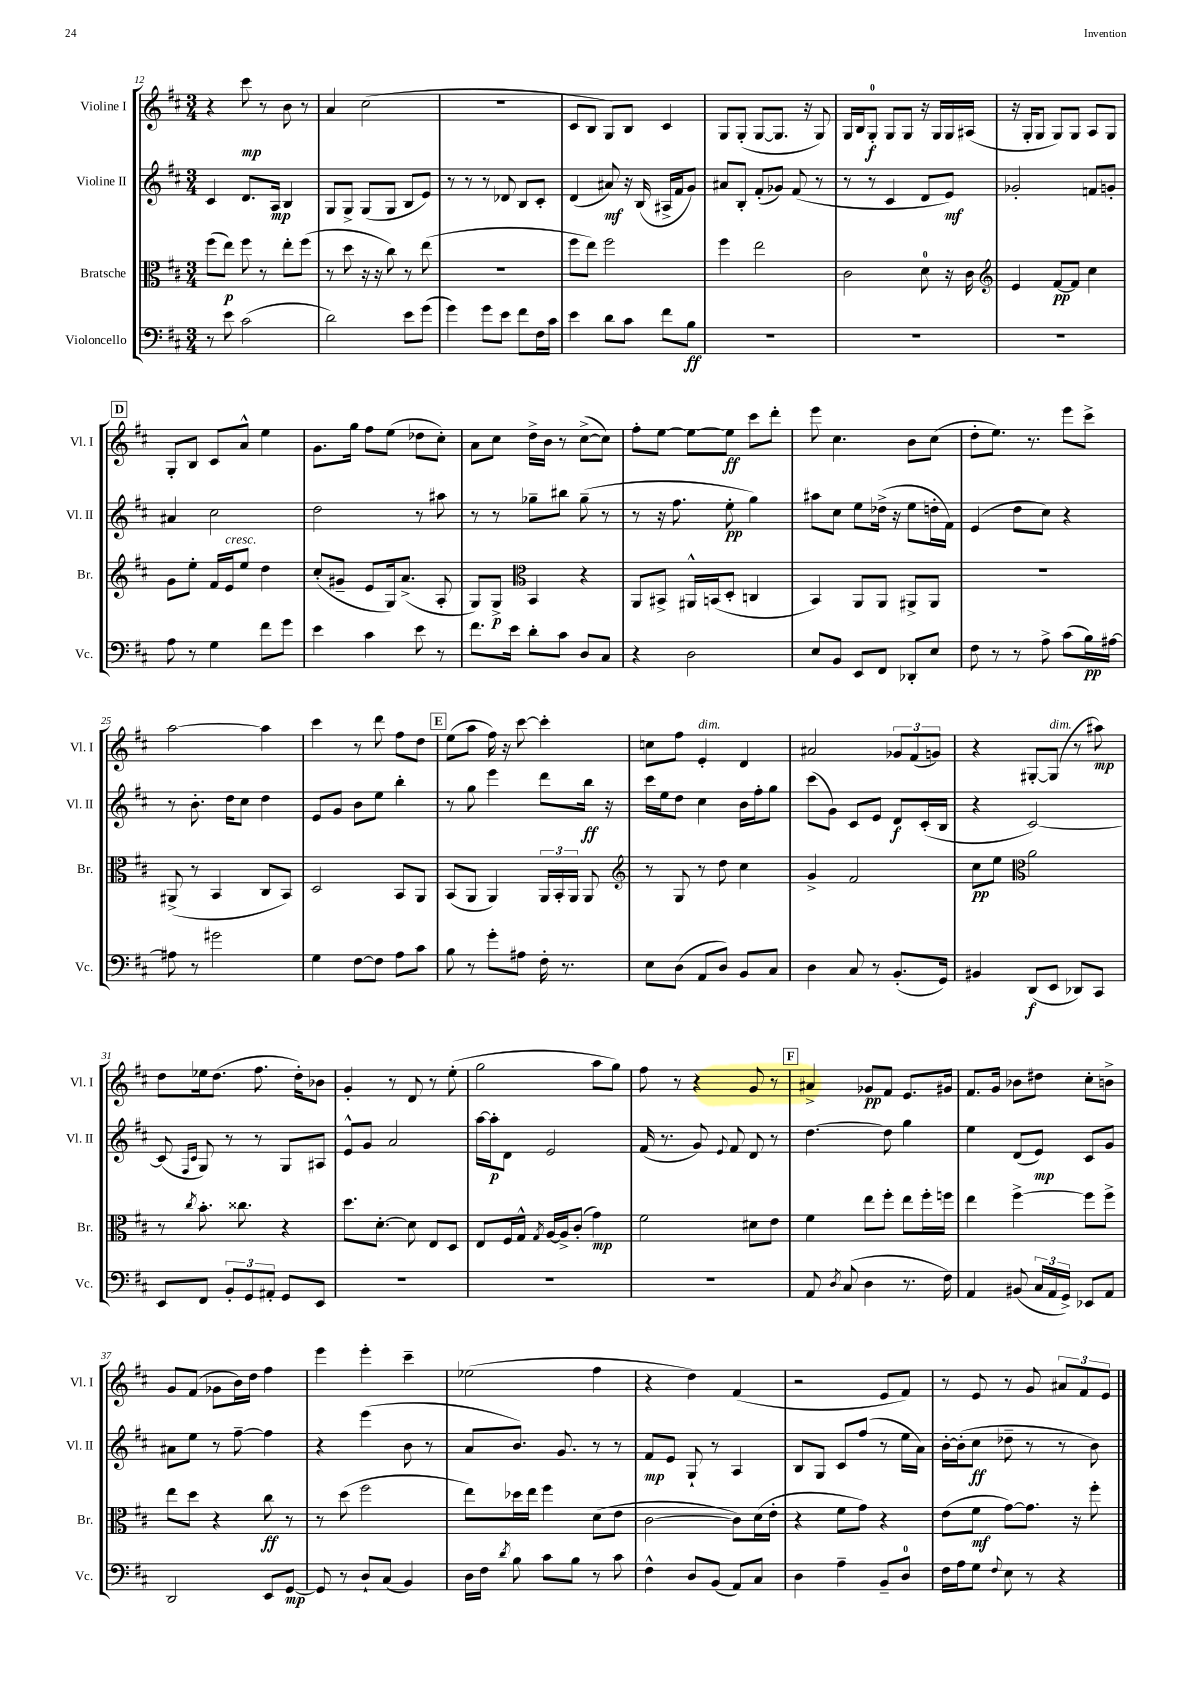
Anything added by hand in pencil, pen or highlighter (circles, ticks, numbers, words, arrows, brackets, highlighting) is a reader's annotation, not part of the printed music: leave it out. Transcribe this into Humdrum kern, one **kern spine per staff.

**kern	**kern	**kern	**kern
*staff4	*staff3	*staff2	*staff1
*clefF4	*clefC3	*clefG2	*clefG2
*k[f#c#]	*k[f#c#]	*k[f#c#]	*k[f#c#]
*M3/4	*M3/4	*M3/4	*M3/4
8r	(8ff#	4c#	4r
8e	8ee)	.	.
(2c#	8ff#	8.d	8ccc#
.	8r	.	8r
.	.	16A	.
.	8ee'	4B	8b
.	(8ff#	.	8r
=	=	=	=
2d)	8r	8G	4a
.	8dd	8G^	.
.	16r	(8G	(2cc#
.	16r	.	.
.	8cc#)	8G	.
8e	8r	8B	.
(8g	(8ee	8e)	.
=	=	=	=
4g)	2.r	8r	2.r
.	.	8r	.
8g	.	8r	.
8e	.	8d-	.
8f#	.	8B	.
16F#	.	8c#'	.
16c#	.	.	.
=	=	=	=
4e	8ff#	(4d	8c#
.	8ee)	.	8B
8d	2ff#	8a#)	8G)
8c#	.	16r	8B
.	.	(16B	.
8f#	.	16A#^	4c#
.	.	16f#	.
8B	.	8g)	.
=	=	=	=
2.r	4ff#	8a#	8G
.	.	8B'	(8G'
.	2ee	(8f#'	[8G
.	.	8g-)	8.G]
.	.	(8f#	.
.	.	.	16r
.	.	8r	8G)
=	=	=	=
2.r	2c#	8r	16G
.	.	.	16B
.	.	8r	8G'
.	.	4c#	8G
.	.	.	8G
.	8d	8d	16r
.	.	.	16G
.	16r	8e)	16G
.	16c#	.	(16A#
=	=	=	=
*	*clefG2	*	*
2.r	4e	2g-'	16r
.	.	.	16G'
.	.	.	8G
.	[8f#	.	8G)
.	8f#]	.	8G
.	4cc#	8f	8A
.	.	8g'	8G
=	=	=	=
8A	8g	4a#	8G'
8r	8ee'	.	8B
4G	16f#	2cc#	8c#
.	16e	.	.
.	8ee	.	8a^^
8f#	4dd	.	4ee
8g	.	.	.
=	=	=	=
4e	(8cc#'	2dd	8.g
.	8g#~	.	.
.	.	.	16gg
4c#	8e	.	8ff#
.	16G)	.	(8ee
.	(8.a^	.	.
8e	.	8r	8dd-
8r	8A'	8aa#	8cc#')
=	=	=	=
8.f#	8G)	8r	8a
.	8G^	8r	8cc#
16e	.	.	.
*	*clefC3	*	*
8d'	4BB	8gg-~	16dd^
.	.	.	16b
8c#	.	8bb#	8r
8D	4r	(8gg-~	([8cc#^
8C#	.	8r	8cc#])
=	=	=	=
4r	8AA	8r	8ff#'
.	8BB#^	16r	[8ee
.	.	8.ff#	.
2D	16AA#^^	.	8ee_
.	(16BB	.	.
.	8D'	8ee'	8ee]
.	4C	4gg)	8ccc#
.	.	.	8ddd'
=	=	=	=
8E	4BB)	8aa#	8eee
8BB	.	8cc#	4.cc#
8EE	8AA	8ee	.
8FF#	8AA	(16dd-^	.
.	.	16r	.
8DD-'	8AA#^	8ee	8b
8E	8AA#	16dd'	(8cc#
.	.	16f#)	.
=	=	=	=
8F#	2.r	(4e	8dd'
8r	.	.	8.ee)
8r	.	8dd	.
.	.	.	8.r
8A^	.	8cc#)	.
(8c#	.	4r	8eee
16B)	.	.	8ccc#^
[16A#	.	.	.
=	=	=	=
8A#]	(8AA#^	8r	[2aa
8r	8r	8.b'	.
2g#	4BB	.	.
.	.	16dd	.
.	.	8cc#	.
.	8C#	4dd	4aa]
.	8BB)	.	.
=	=	=	=
4G	2D	8e	4ccc#
.	.	8g	.
[8F#	.	8b	8r
8F#]	.	8ee	8ddd
8A	8BB	4bb'	8ff#
8c#	8AA	.	8dd
=	=	=	=
8B	(8BB	8r	(8ee
8r	8AA	8gg	8aa
8g'	4AA)	4eee	16ff#)
.	.	.	16r
8A#	.	.	[8ccc#
16F#'	24AA	8ddd	4ccc#']
.	24BB'	.	.
8.r	.	.	.
.	24AA	.	.
.	8AA	16bb	.
.	.	16r	.
=	=	=	=
*	*clefG2	*	*
8E	8r	16ccc#	8cc
.	.	16ee	.
(8D	8G	8dd	8ff#
8AA	8r	4cc#	4e'
8D)	8dd	.	.
8BB	4cc#	16b	4d
.	.	16ff#'	.
8C#	.	8gg	.
=	=	=	=
4D	4g^	(8ccc#	2a#
.	.	8g)	.
8C#	2f#	8c#	.
8r	.	8e	.
(8.BB'	.	8d	12g-
.	.	.	(12f#
.	.	(16c#'	.
.	.	.	12g)
16GG)	.	16B	.
=	=	=	=
4BB#	8cc#	4r	4r
.	8ee	.	.
*	*clefC3	*	*
(8DD	2a	[2c#)	[8G#'
8EE	.	.	(8G#]
8DD-)	.	.	8r
8CC#	.	.	8aa#)
=	=	=	=
8EE	8r	(8c#]	8dd
.	.	16qqF#	.
.	8qcc#	16qqc#	.
8FF#	8.b'	8G)	16ee-
.	.	.	(8.dd
12BB'	.	8r	.
.	8.cc##	.	.
12GG	.	.	.
.	.	8r	8.ff#
12AA#'	.	.	.
8GG	4r	8G	.
.	.	.	16dd')
8EE	.	8A#	8b-
=	=	=	=
2.r	8.dd	8e^^	4g'
.	.	8g	.
.	[8.d'	.	.
.	.	2a	8r
.	8d]	.	8d
.	8E	.	8r
.	8D	.	(8ee'
=	=	=	=
2.r	8E	[16aa	2gg
.	.	16aa']	.
.	16F#	8d	.
.	16G^^	.	.
.	8qG	.	.
.	[16A	2e	.
.	16A^]	.	.
.	(8c#'	.	.
.	4g)	.	8aa
.	.	.	8gg)
=	=	=	=
2.r	2f#	(16f#	8ff#
.	.	8.r	.
.	.	.	8r
.	.	8g)	4r
.	.	8qqe	.
.	.	8f#	.
.	8d#	8d	8g
.	8e	8r	8r
=	=	=	=
8AA	4f#	[4.dd	4a#^
8qD	.	.	.
(8C#	.	.	.
4D	8ee	.	8g-
.	8ff#'	8dd]	8f#
8.r	8ee	4gg	8.e
.	16ff#'	.	.
16F#)	16ff	.	16g#
=	=	=	=
4AA	4ee	4ee	8.f#
.	.	.	16g
(8BB#	[4ff#^	(8d	8b-
24C#	.	8e)	8dd#
24AA	.	.	.
24GG^)	.	.	.
8EE-	8ff#]	8c#	8cc#'
8AA	8ff#^	8g	8b^
=	=	=	=
2DD	8ee	8a#	8g
.	8dd	8ee	(8f#
.	4r	8r	8g-
.	.	[8ff#~	16b)
.	.	.	16dd
8EE	8cc#	4ff#]	4ff#
[8GG	8r	.	.
=	=	=	=
8GG]	8r	4r	4eee
8r	(8dd	.	.
8D`	2ff#	(4eee	4eee'
(8C#	.	.	.
4BB)	.	8b	4ccc#~
.	.	8r	.
=	=	=	=
16D	8ee)	8a	(2ee-
16F#	.	.	.
8qd	.	.	.
8B	16dd-	8.b)	.
.	16ee	.	.
8c#	4ff#	.	.
.	.	8.g	.
8B	.	.	.
8r	(8d	8r	4ff#
8c#	8e	8r	.
=	=	=	=
4F#^^	[2c#	8f#	4r
.	.	8e	.
8D	.	8G`	4dd)
(8BB	.	8r	.
8AA)	8c#])	4A	(4f#
8C#	(16d	.	.
.	16e'	.	.
=	=	=	=
4D	4r	8B	2r
.	.	8G	.
4A~	8f#	8c#	.
.	8g)	(8ff#	.
8BB~	4r	8r	8e
8D	.	16ee	8f#)
.	.	16a)	.
=	=	=	=
16F#	(8e	[16b'	8r
16A	.	(16b']	.
8G	8f#	8cc#	8e
8qqF#	.	.	.
8E	[8g)	8dd-~	8r
8r	8.g]	8r	8g
4r	.	8r	12a#
.	16r	.	.
.	.	.	12f#
.	8ff#'	8b)	.
.	.	.	12e
==	==	==	==
*-	*-	*-	*-
